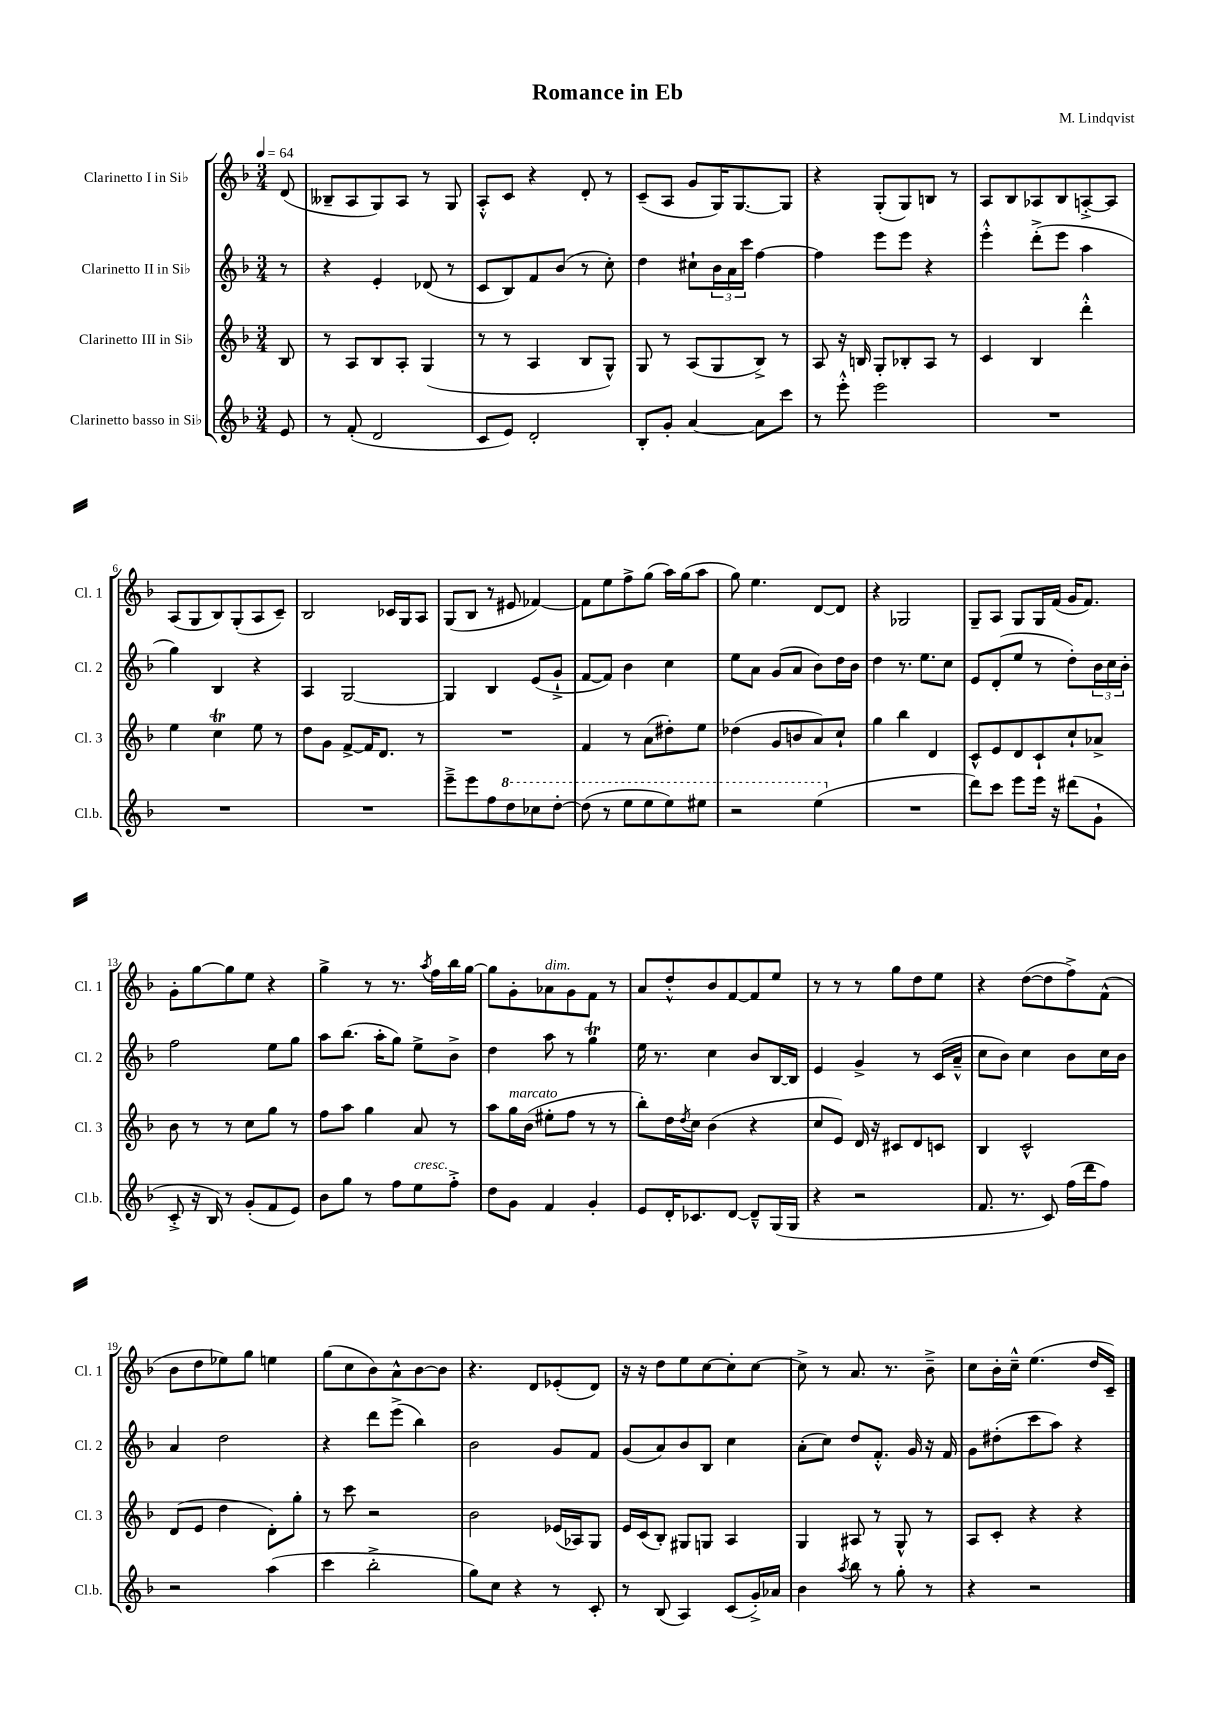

**kern	**kern	**kern	**kern
*part4	*part3	*part2	*part1
*staff4	*staff3	*staff2	*staff1
*I"Clarinetto basso in Si♭	*I"Clarinetto III in Si♭	*I"Clarinetto II in Si♭	*I"Clarinetto I in Si♭
*I'Cl.b.	*I'Cl. 3	*I'Cl. 2	*I'Cl. 1
*clefG2	*clefG2	*clefG2	*clefG2
*k[b-]	*k[b-]	*k[b-]	*k[b-]
*M3/4	*M3/4	*M3/4	*M3/4
*MM64	*MM64	*MM64	*MM64
=	=	=	=
8e/	8B-/	8r	(8d/
=1	=1	=1	=1
8r	8r	4r	8B--X~/L
(8f'/	8A/L	.	8A/
2d/	8B-/	4e'/	8G/)
.	8A'/J	.	8A/J
.	(4G/	(8d-X/	8r
.	.	8r	8G/
=2	=2	=2	=2
8c/L	8r	8c/L	8A'^^/L
8e/J)	8r	8B-/)	8c/J
2d'/	4A/	8f/	4r
.	.	(8b-/J	.
.	8B-/L	8r	8d'/
.	8G^^/J)	8cc'\)	8r
=3	=3	=3	=3
8B-'/L	8G/	4dd\	(8c~/L
8g'/J	8r	.	8A/J
[4a/	(8A/L	8cc#X`\L	8g/L
.	8G/	24b-\L	16G/K)
.	.	24a\	.
.	.	.	[8.G/
.	.	24ccc\JJ	.
8a\L]	8B-^/J)	[4ff\	.
8ccc\J	8r	.	8G/J]
=4	=4	=4	=4
8r	8A/	4ff\]	4r
8eee'^^\	16r	.	.
.	16Bn/	.	.
2eee\	8G'/L	8eee\L	(8G'/L
.	8B-X'/	8eee\J	8G/)
.	8A/J	4r	8Bn/J
.	8r	.	8r
=5	=5	=5	=5
2.r	4c/	4eee'^^\	8A/L
.	.	.	8B-/
.	4B-/	(8ddd'^\L	8A-X/
.	.	8eee\J	8B-/
.	4ddd'^^\	4aa\	[8An'^/
.	.	.	8A/J]
!!LO:LB:g=z
=6	=6	=6	=6
2.r	4ee\	4gg\)	(8A/L
.	.	.	8G/
.	4ccT\	4B-/	8B-/)
.	.	.	(8G'/
.	8ee\	4r	8A/
.	8r	.	8c~/J)
=7	=7	=7	=7
2.r	8dd\L	4A/	2B-/
.	8g\J	.	.
.	[8f^/L	[2G/	.
.	16f/K]	.	.
.	8.d/J	.	.
.	.	.	16c-X/LL
.	.	.	16G/J
.	8r	.	8A/J
=8	=8	=8	=8
8eee~^\L	2.r	4G/]	(8G/L
8eee\	.	.	8B-/J
8ff\	.	4B-/	8r
*8va	*	*	*
8ddd\	.	.	8e#X/
8ccc-X\	.	(8e/L	[4f-X/)
[8ddd'\J	.	8g`^/J	.
=9	=9	=9	=9
(8ddd\]	4f/	[8f/L	8f-\L]
8r	.	8f/J])	8ee\
8eee\L	8r	4b-\	8ff^\
8eee\	(8a\L	.	(8gg\J
8eee\)	8dd#X'\)	4cc\	16aa\LL)
.	.	.	(16gg\J
8eee#X\J	8ee\J	.	8aa\J
=10	=10	=10	=10
2r	(4dd-X\	8ee\L	8gg\)
.	.	8a\J	4.ee\
.	8g/L	(8g/L	.
.	8bn/	8a/J	.
(4eee\	8a/)	8b-\L)	[8d/L
.	8cc`/J	16dd\L	8d/J]
.	.	16b-\JJ	.
=11	=11	=11	=11
*X8va	*	*	*
2.r	4gg\	4dd\	4r
.	4bb-\	8.r	2G-X/
.	.	8.ee\L	.
.	4d/	.	.
.	.	8cc\J	.
=12	=12	=12	=12
8ddd\L)	8c^^/L	8e/L	8G~/L
8ccc\J	8e/	(8d'/	8A/J
8eee\L	8d/	8ee/J	8G/L
16eee\Jk	8c`/	8r	16G/L
16r	.	.	(16f/JJ
(8ddd#X\L	8cc`/	8dd'\L)	16g/KL
.	.	.	8.f/J)
8g`\J	8a-X^/J	24b-\L	.
.	.	24cc\	.
.	.	24b-'\JJ	.
!!LO:LB:g=z
=13	=13	=13	=13
8c'^/	8b-\	2ff\	8g'\L
16r	8r	.	[8gg\
16B-/)	.	.	.
8r	8r	.	8gg\]
(8g'/L	8cc\L	.	8ee\J
8f/	8gg\J	8ee\L	4r
8e/J)	8r	8gg\J	.
=14	=14	=14	=14
8b-\L	8ff\L	8aa\L	4gg^\
8gg\J	8aa\J	(8.bb-\J	.
8r	4gg\	.	8r
.	.	16aa'\KL	.
8ff\L	.	8gg\J)	8.r
!LO:TX:a:i:t=cresc.	!	!	!
8ee\	8a/	8ee^\L	.
.	.	.	8qaa/
.	.	.	16ff\LL
8ff'^\J	8r	8b-^\J	16bb-\
.	.	.	[16gg\JJ
=15	=15	=15	=15
8dd\L	8aa\L	4dd\	8gg\L]
!	!LO:TX:a:i:t=marcato	!	!
8g\J	16gg\L	.	8g'\
.	(16b-\JJ	.	.
!	!	!	!LO:TX:a:i:t=dim.
4f/	8ee#X'\L	8aa\	8a-X\
.	8ff\J	8r	8g\
4g'/	8r	4ggT\	8f\J
.	8r	.	8r
=16	=16	=16	=16
8e/L	8bb-'\L)	16ee\	8a/L
.	.	8.r	.
16d'/K	16dd\L	.	8dd'^^/
.	8qdd/	.	.
8.c-X/	16cc\JJ	.	.
.	(4b-\	4cc\	8b-/
[8d/J	.	.	[8f/
8d~^^/L]	4r	8b-/L	8f/]
(16G/L	.	[16B-/L	8ee/J
16G/JJ	.	16B-/JJ]	.
=17	=17	=17	=17
4r	8cc/L	4e/	8r
.	8e/J)	.	8r
2r	16d/	4g^/	8r
.	16r	.	.
.	8c#X/L	.	8gg\L
.	8d/	8r	8dd\
.	8cn/J	(16c/LL	8ee\J
.	.	16a~^^/JJ	.
=18	=18	=18	=18
8.f/	4B-/	8cc\L	4r
.	.	8b-\J)	.
8.r	.	.	.
.	2c^^/	4cc\	([8dd\L
8c/)	.	.	8dd\]
(16ff\LL	.	8b-\L	8ff^\)
16ddd\J	.	.	.
8ff\J)	.	16cc\L	(8f^^\J
.	.	16b-\JJ	.
!!LO:LB:g=z
=19	=19	=19	=19
2r	(8d/L	4a/	8b-\L
.	8e/J	.	8dd\
.	4dd\	2dd\	8ee-X\)
.	.	.	8gg\J
(4aa\	8d'\L)	.	4een\
.	8gg'\J	.	.
=20	=20	=20	=20
4ccc\	8r	4r	(8gg\L
.	8ccc\	.	8cc\
2bb-'^\	2r	8ddd\L	8b-\)
.	.	(8eee^\J	8a^^\
.	.	4bb-\)	[8b-\
.	.	.	8b-\J]
=21	=21	=21	=21
8gg\L)	2b-\	2b-\	4.r
8cc\J	.	.	.
4r	.	.	.
.	.	.	8d/L
8r	(16e-X/LL	8g/L	(8e-X'/
.	16A-X/J)	.	.
8c'/	8G/J	8f/J	8d/J)
=22	=22	=22	=22
8r	16e/LL	(8g/L	16r
.	(16c/J	.	16r
(8B-/	8B-'/J)	8a/)	8dd\L
4A/)	8G#X/L	8b-/	8ee\
.	8Gn/J	8B-/J	[8cc\
(8c/L	4A/	4cc\	8cc'\]
16g'^/L)	.	.	[8cc\J
16a-X/JJ	.	.	.
=23	=23	=23	=23
4b-\	4G/	(8a'\L	8cc^\]
.	.	8cc\J)	8r
8qaa/	.	.	.
8bb-\	8A#X/	8dd/L	8.a/
8r	8r	8.f'^^/J	.
.	.	.	8.r
8gg'\	8G^^/	.	.
.	.	16g/	.
8r	8r	16r	8b-~^\
.	.	16f/	.
=24	=24	=24	=24
4r	8A/L	8g\L	8cc\L
.	8c'/J	(8dd#X'\	16b-'\L
.	.	.	16cc~^^\JJ
2r	4r	8ccc\	(4.ee\
.	.	8aa\J)	.
.	4r	4r	.
.	.	.	16dd/LL
.	.	.	16c~/JJ)
==	==	==	==
*-	*-	*-	*-
